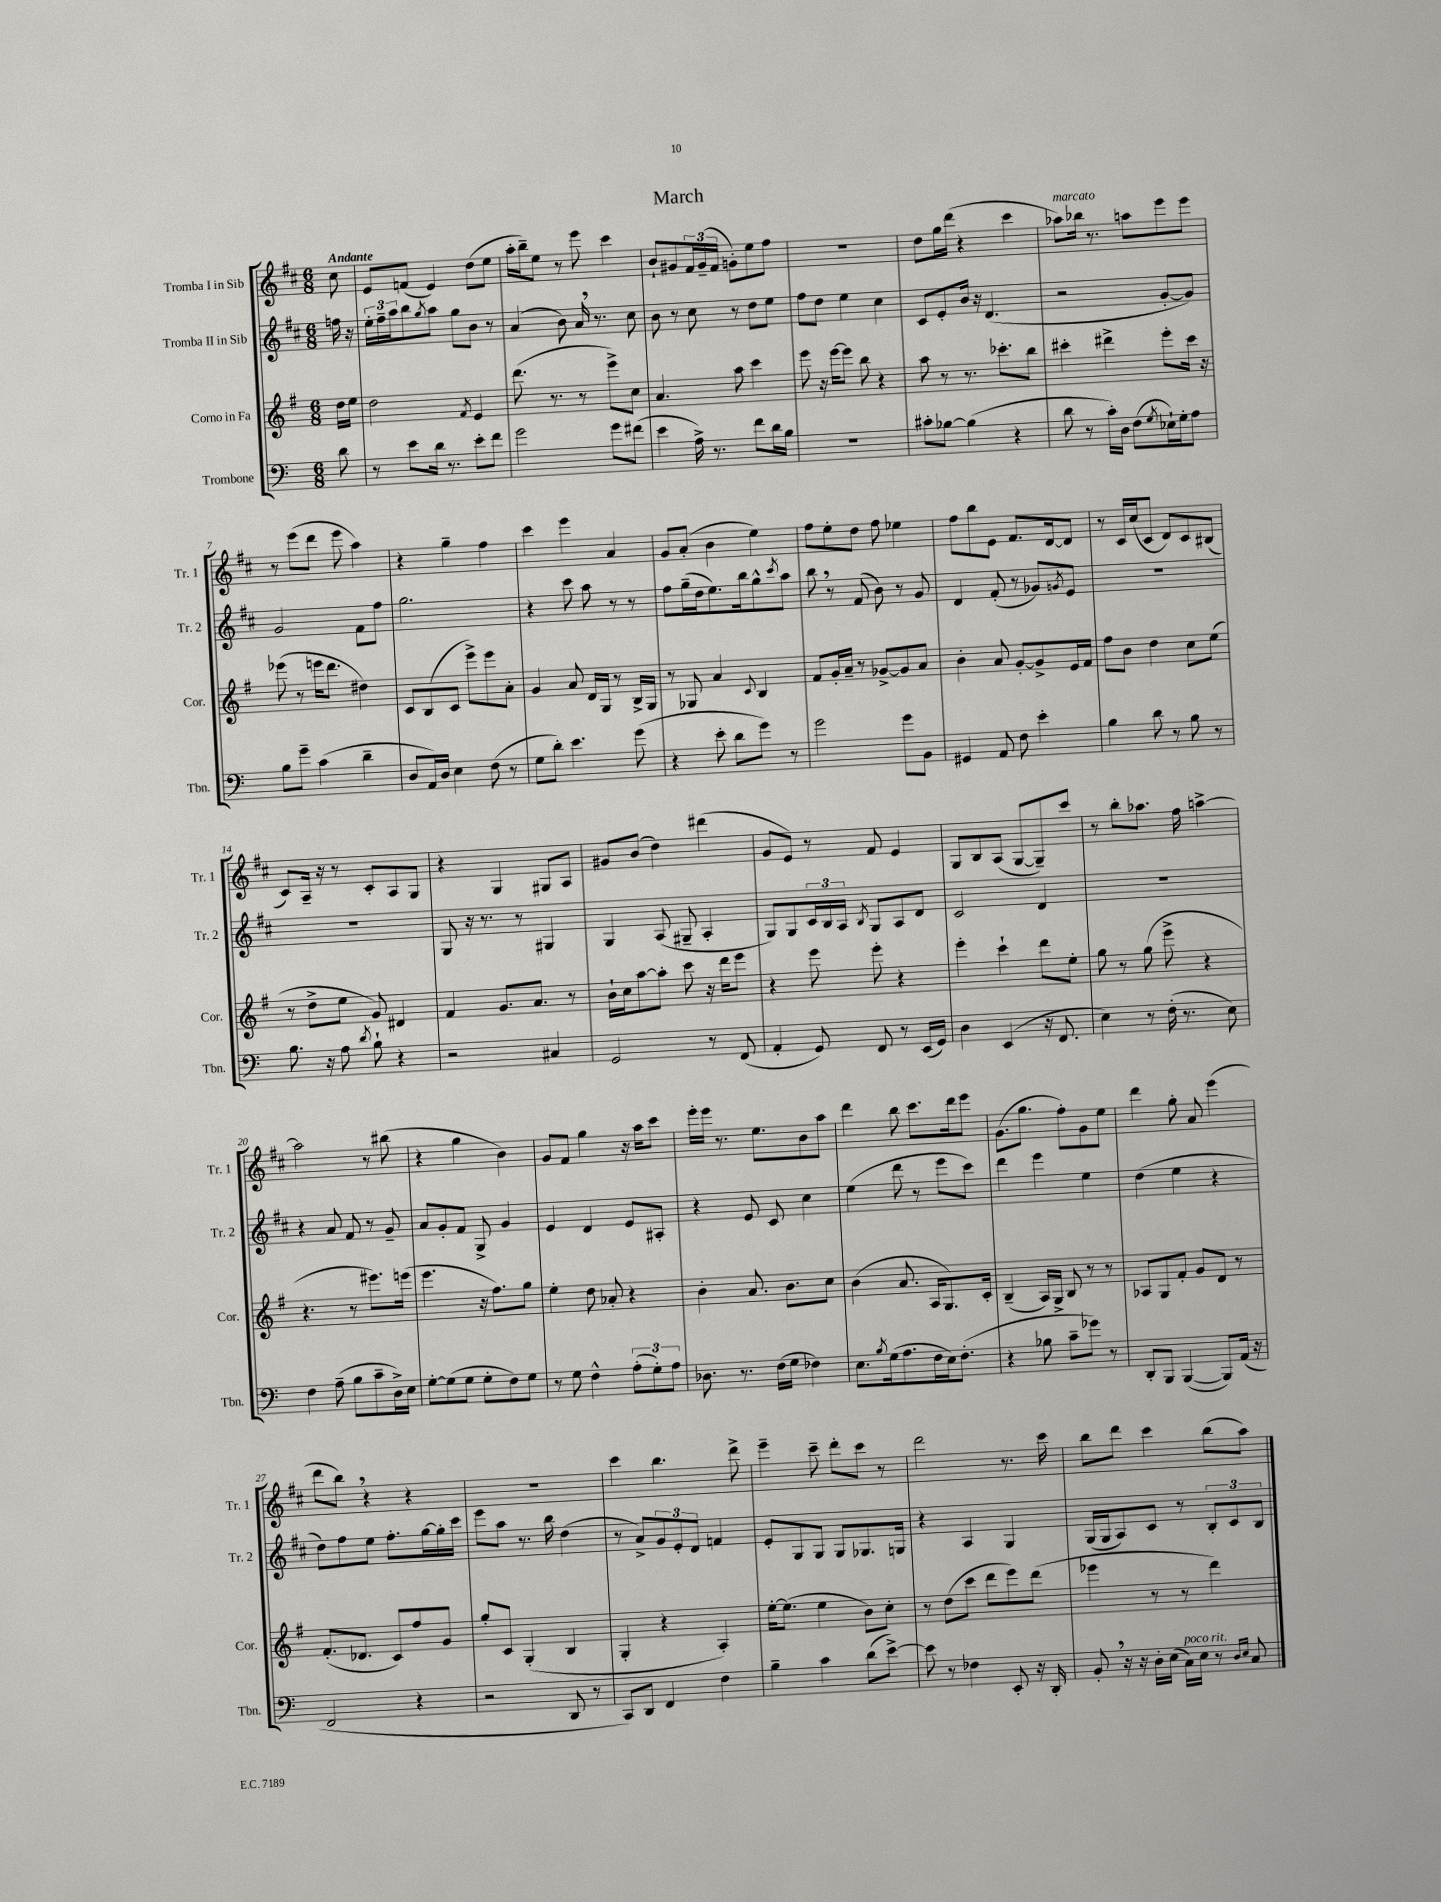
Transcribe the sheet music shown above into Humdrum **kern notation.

**kern	**kern	**kern	**kern
*staff4	*staff3	*staff2	*staff1
*clefF4	*clefG2	*clefG2	*clefG2
*k[]	*k[f#]	*k[f#c#]	*k[f#c#]
*M6/8	*M6/8	*M6/8	*M6/8
8d	16dd	16ff	8cc#
.	16ee	16r	.
=	=	=	=
8r	2dd	24ee'	8e
.	.	24ff#~	.
.	.	24aa	.
8e	.	8bb	(8f
.	.	8qgg	.
16d	.	8aa	4e)
8.r	.	.	.
.	.	8gg	.
.	8qf#	.	.
8e'	4e	8b	(8dd
8f	.	8r	8ee
=	=	=	=
2g	(8.ddd	(4a	16aa'
.	.	.	16bb~)
.	.	.	8ee
.	8.r	.	.
.	.	8b)	8r
.	8r	16a	8eee
.	.	8.r	.
8g	8eee^)	.	4ccc#
(8f#	8cc	8cc#	.
=	=	=	=
4e	4.a	8b	8b`
.	.	8r	8g#
16A^)	.	8cc#	24f#
.	.	.	(24g#~
8.r	.	.	.
.	.	.	24f#
.	8aa	8r	8g')
8f	4ccc	8dd	8ee
16d	.	8ee	8ff#
16B	.	.	.
=	=	=	=
2.r	8eee	8ff#	2.r
.	16r	8dd	.
.	[16eee	.	.
.	8eee]	4ee	.
.	8bb	.	.
.	4r	4cc#	.
=	=	=	=
8c#'	8aa	8c#	8dd
[8B-	8r	8e'	16gg
.	.	.	(16ddd
(4B-]	8.r	16b	4r
.	.	16r	.
.	.	(4.d	.
.	8.ccc-'	.	.
4r	.	.	4ccc#
.	8bb	.	.
=	=	=	=
8d	4ccc#'	2r	8aa-)
8r	.	.	16bb-
.	.	.	8.r
16c')	4ddd#^	.	.
16D	.	.	.
(8F	.	.	8aa
8qG	.	.	.
16E-`)	8eee'	[8g'	8eee
16G'	.	.	.
8A	16ccc#	8g])	8eee
.	16r	.	.
=	=	=	=
8B	(8eee-	2g	8r
8g~	8r	.	(8eee
(4c	16eee	.	8ddd
.	8.ddd	.	.
.	.	.	8eee
4d~	4dd#)	8f#	4aa)
.	.	8ff#	.
=	=	=	=
8D	8c	2.gg	4r
16AA)	(8B	.	.
16D	.	.	.
4E	8c	.	4gg~
.	8eee^)	.	.
(8F	8eee	.	4ff#
8r	8a'	.	.
=	=	=	=
8G	4g	4r	4ccc#
8d')	.	.	.
4.e	8a	8ccc#	4eee
.	16d	8aa	.
.	16G	.	.
.	8r	8r	4a
(8g	16B^	8r	.
.	16G	.	.
=	=	=	=
4r	8r	8ff#	8g
.	8G-	(16gg~	(8a'
.	.	16dd	.
8e'	4a	8.ee)	4b
8d	.	.	.
.	.	16bb	.
.	8qqc	.	.
8g)	4B	8gg^^	4ee)
.	.	8qccc#	.
8r	.	8aa	.
=	=	=	=
2g	8f#	8bb	8ff#
.	16g'	8r	8ee'
.	16a~	.	.
.	8r	(8f#	8dd
.	[8g-^	8b)	8ff#
8g	8g-]	8r	4ee-
8BB	8a	8g	.
=	=	=	=
4GG#	4b'	4d	8ff#
.	.	.	8bb
8AA	8a	(8f#'	8e
8F	[8g'	8r	8.f#
4e'	8g^]	8g-)	.
.	.	.	[16d
.	.	8qg	.
.	16e	8e	8d]
.	16f#	.	.
=	=	=	=
4B	8ff#	2.r	8r
.	8b	.	16c#
.	.	.	(16cc#
8d	4dd	.	8c#
8r	.	.	8d)
8B	8cc	.	8c#
8r	(8ee	.	(8B#
=	=	=	=
8.B	8r	2.r	8c#)
.	8dd^	.	16A~
16r	.	.	16r
8A	8ee	.	8r
8qd	.	.	.
8B`	8g)	.	8c#'
4r	4d#	.	8A
.	.	.	8G
=	=	=	=
2r	4f#	8G	4r
.	.	16r	.
.	.	8.r	.
.	8.g	.	4G
.	.	8r	.
.	8.a	.	.
4C#	.	4G#	8G#
.	8r	.	8A
=	=	=	=
2GG	16b`	4G	8g#
.	16cc	.	.
.	[8aa	.	(8b
.	8aa']	(8A	4dd)
.	8ccc	8G#~	.
8r	16r	4A'	(4ddd#
.	16ddd	.	.
(8FF	8eee	.	.
=	=	=	=
4AA'	4r	8G)	8g
.	.	8G	8e)
8GG)	8eee	24c#	8r
.	.	24B	.
.	.	24A	.
.	.	8qB	.
8FF	8eee'	8G	8f#
8r	4r	8A	4e
(16EE	.	8d	.
16GG)	.	.	.
=	=	=	=
4D	4eee'	2c#	8G
.	.	.	8B
(4EE	4ccc`	.	(8A
.	.	.	[8G
16r	8ddd	4d	8G~])
8.FF	.	.	.
.	8ee'	.	8ccc#
=	=	=	=
4E)	8gg	2.r	8r
.	8r	.	8bb'
8r	(8gg	.	8.aa-
(16F'	8eee^	.	.
8.r	.	.	16ff#
.	4r	.	[4aa^
8E)	.	.	.
=	=	=	=
4F	4.r	4r	2aa]
(8A~	.	8a	.
8B	8r	8f#	.
8c~	8.eee#)	8r	8r
16D^)	.	8g~	(8bb#
16E	(16eee	.	.
=	=	=	=
[8G'	4.eee	8a	4r
(8G]	.	8g'	.
8G	.	8f#	4gg
8G'	16r	8G^	.
.	8.ff#)	.	.
8F)	.	4g	4b)
8G	8gg	.	.
=	=	=	=
8r	4ee'	4e	8g
8G	.	.	8f#
4F^^	8dd	4d	4gg
.	8a-'	.	.
(12A'	4r	8e	16r
.	.	.	16aa
12G')	.	.	.
.	.	8A#'	8ccc#
12A	.	.	.
=	=	=	=
8.D-	4b'	4r	16eee'
.	.	.	16eee
.	.	.	8.r
8.r	.	.	.
.	8.a	8e	.
.	.	.	8.ee
(16F	.	8c#	.
16G	8.b	.	.
4F-)	.	4cc#	8b
.	8cc	.	8aa
=	=	=	=
8.E	(4b	(4ee	4ddd
8qB	.	.	.
(16G	.	.	.
8.A	8.a	8ddd	8bb
.	.	8r	8.ccc#
16F	16A	.	.
16E)	8.G)	8eee	.
(8.F'	.	.	16ddd
.	.	8ccc#)	8eee
.	16c'	.	.
=	=	=	=
4r	(4B~	4ddd	(8.g
.	.	.	8.gg
8B-	16A)	4eee	.
.	16G^	.	.
8c~	8B	.	8ff#')
8g-)	8r	4ee	8g
8r	8r	.	8ee
=	=	=	=
8DD'	8A-	(4dd	4ddd
8BBB	8G	.	.
([4BBB	8f#'	4ee	8gg'
.	8g	.	8a
8BBB])	8d	4r	(4eee
(16AA	8r	.	.
16r	.	.	.
=	=	=	=
2FF	(8.f#'	8dd)	8ddd
.	.	8ff#	8bb)
.	8.d-	.	.
.	.	8ee	4r
.	8c)	8.ff#'	.
4r	8ff#	.	4r
.	.	[16gg	.
.	8g	16gg']	.
.	.	16ccc#	.
=	=	=	=
2r	8gg'	8eee	2.r
.	8c	8aa	.
.	(4G'	8.r	.
.	.	16bb	.
8DD	4B	(4dd	.
8r	.	.	.
=	=	=	=
8CC)	4G'	8r	4ccc#
8DD	.	8a^)	.
4FF	4r	12g	4.bb
.	.	12e'	.
.	.	12d	.
4F	4A')	4f	.
.	.	.	8ddd^
=	=	=	=
4B~	[16ee'	8e'	4eee~
.	(8.ee]	.	.
.	.	8G	.
4c	4ee	8G	8ccc#~
.	.	8G	8ddd'
(8d	8b)	8.G-	8ccc#
[8e^)	8cc'	.	8r
.	.	16G	.
=	=	=	=
8e]	8r	4r	2ddd
8r	(8dd	.	.
4F-	8ccc	4A	.
.	8ddd	.	.
8EE'	8eee)	4G	8.r
16r	(8ddd	.	.
16DD'	.	.	16ccc#
=	=	=	=
8BB'	4eee-	(16G	8bb
.	.	16G	.
16r	.	8A)	8ddd
16r	.	.	.
16D'	8r	8c#	4ccc#
(16E	.	.	.
16C)	8r	8r	.
16E	.	.	.
8r	4ddd)	12B'	(8bb
.	.	12c#	.
16qqD	.	.	.
16qqE	.	.	.
8C	.	.	8aa)
.	.	12B	.
==	==	==	==
*-	*-	*-	*-
